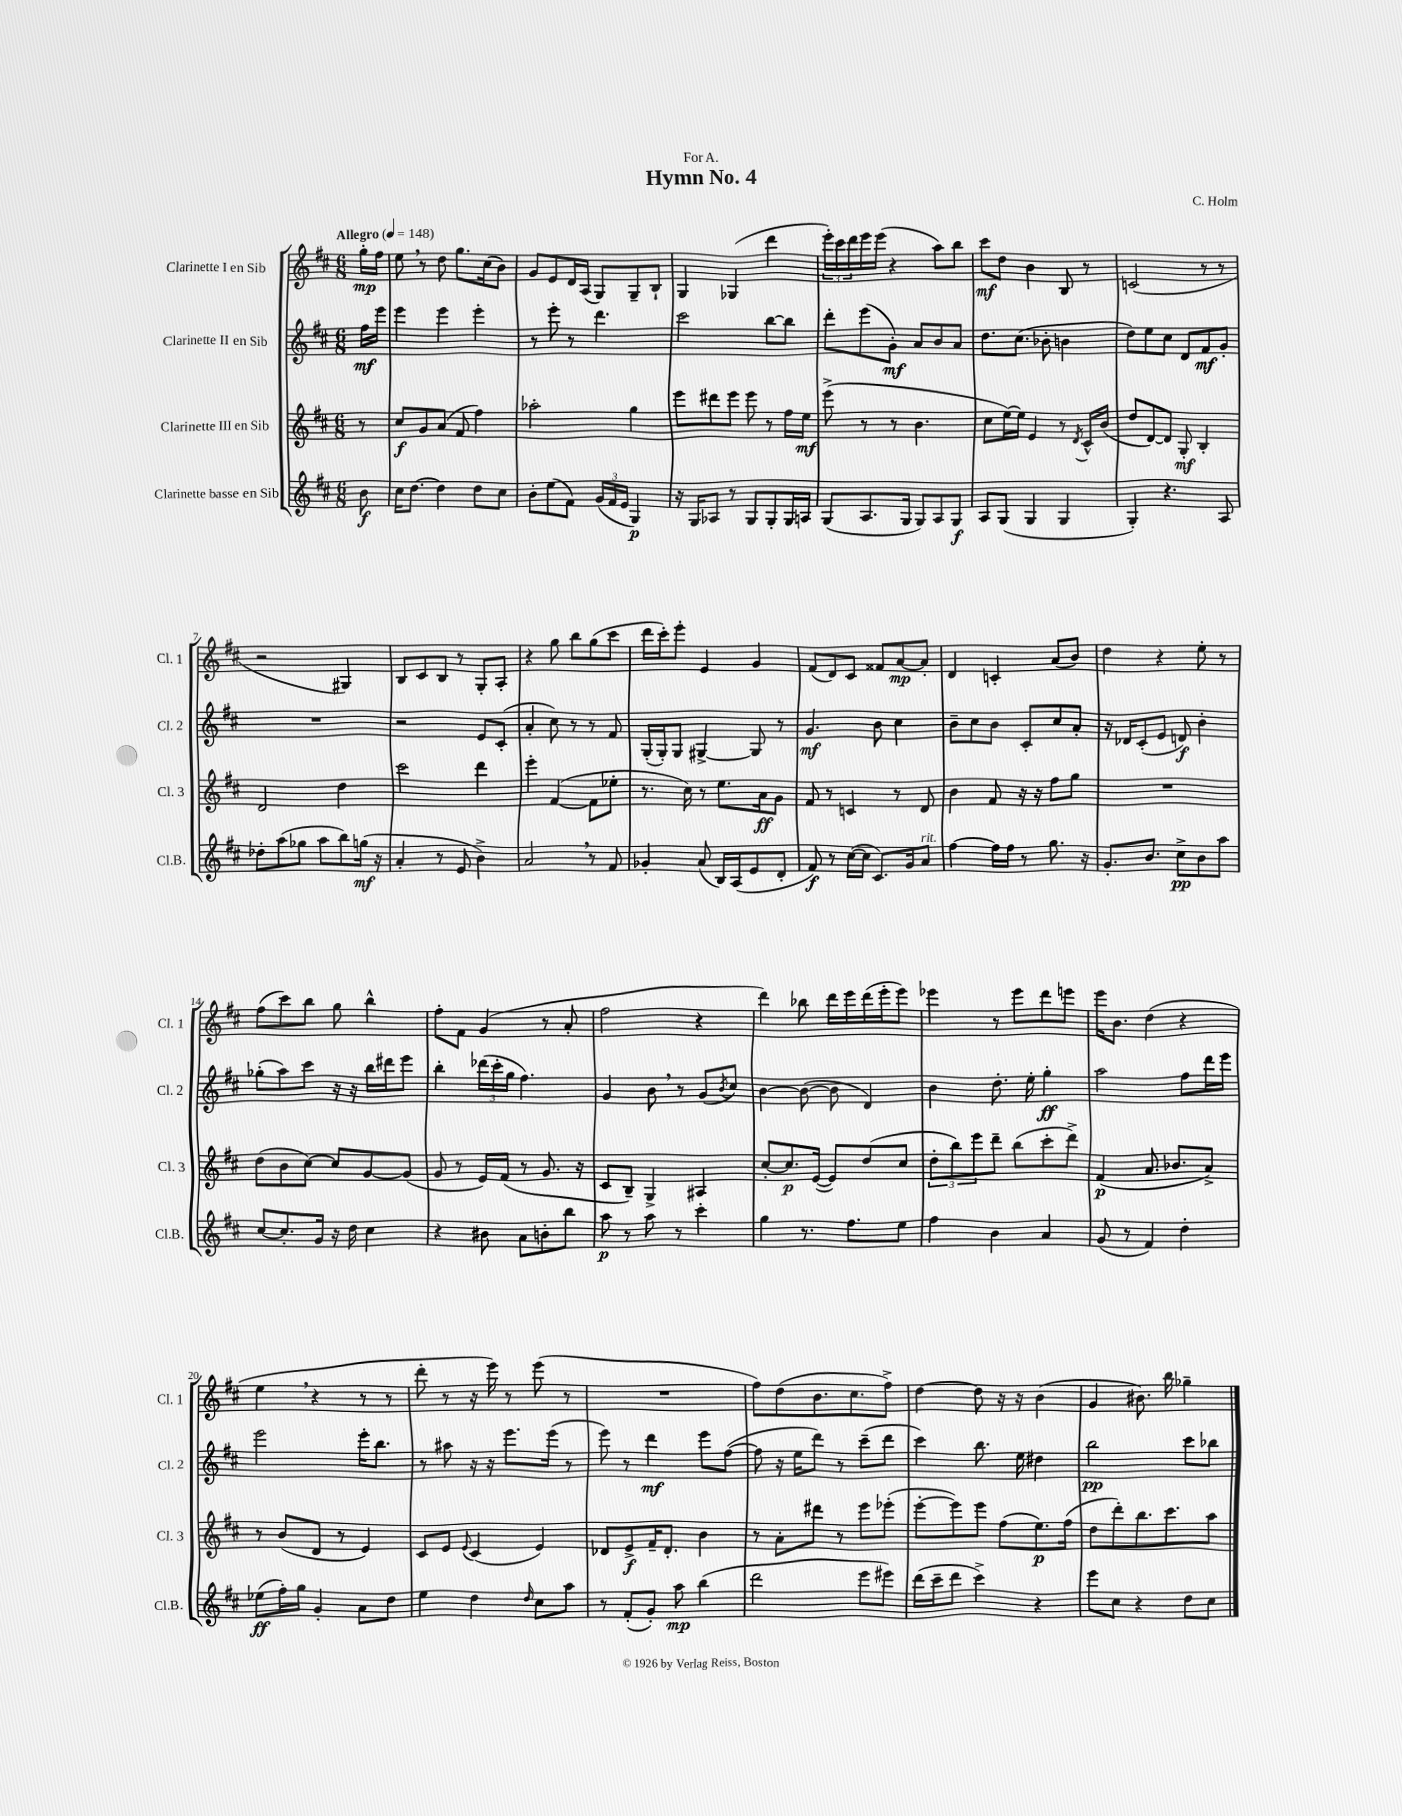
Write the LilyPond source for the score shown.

\header { title = "Hymn No. 4" composer = "C. Holm" dedication = "For A." }
<<
\new StaffGroup <<
\new Staff = "s0" \with { instrumentName = "Clarinette I en Sib" shortInstrumentName = "Cl. 1" } {
    \clef treble \key d \major \numericTimeSignature \time 6/8 \partial 8 \tempo "Allegro" 4 = 148
    g''16-.\mp fis''16 |
    e''8 \breathe r8 d''8 g''8. cis''16( b'8) |
    g'8 e'8 d'16 a16( g8) g8-- b8-! |
    g4 ges4( d'''4 |
    \tuplet 3/2 { e'''16-.) cis'''16 d'''16 } e'''16 e'''16( r4 a''8) b''8 |
    cis'''8\mf d''8 b'4 b8 r8 |
    c'2( r8 r8 |
    r2 gis4) |
    b8 cis'8 b8 r8 g8-. a8-. |
    r4 g''8 b''8 g''8( cis'''8 |
    d'''16 cis'''16-.) e'''8-. e'4 g'4 |
    fis'8( d'8) cis'8 fisis'8 a'8~\mp a'8-. |
    d'4 c'4-. a'8( b'8) |
    d''4 r4 e''8-. r8 |
    fis''8( cis'''8) b''8 g''8 b''4-^ |
    fis''8-. fis'8 g'4( r8 a'8-. |
    fis''2 r4 |
    d'''4) bes''8 d'''16 e'''16 d'''16( e'''16-. e'''8) |
    ees'''4 r8 ees'''8 d'''8 e'''8 |
    e'''16 b'8. d''4( r4 |
    e''4 \breathe r4 r8 r8 |
    d'''8-. r8 r16 e'''16) r8 e'''8( r8 |
    R2. |
    fis''8) d''8( b'8. cis''8. fis''8->) |
    d''4~ d''8 r16 r16 b'4( |
    g'4 bis'8.) b''16 ges''4-- \bar "|." |
}
\new Staff = "s1" \with { instrumentName = "Clarinette II en Sib" shortInstrumentName = "Cl. 2" } {
    \clef treble \key d \major \numericTimeSignature \time 6/8 \partial 8
    fis''16\mf e'''16 |
    e'''4 e'''4 e'''4-. |
    r8 e'''8-. r8 d'''4. |
    cis'''2 b''8~ b''8 |
    d'''8-. e'''8( g'8-.\mf) a'8 b'8 a'8 |
    d''8. cis''8.( bes'8-. b'4 |
    d''8) e''8 cis''8 d'8 fis'8\mf g'8-. |
    R2. |
    r2 e'8 cis'8-.( |
    a'4-. cis''8) r8 r8 fis'8 |
    g16-.( g16-.) g8 gis4~-> gis8 r8 |
    g'4.\mf b'8 cis''4 |
    b'8-- cis''8 b'8 cis'8-. cis''8 a'8-. |
    r16 des'16 cis'8-.( e'8 d'8\f) b'4-. |
    ges''8-.( a''8) cis'''8 r16 r16 b''16 dis'''16 e'''8 |
    b''4-. \tuplet 3/2 { des'''16( cis'''16-. g''16 } fis''4.) |
    g'4 b'8 \breathe r8 g'8( \acciaccatura { b'8 } cis''8) |
    b'4~ b'8~( b'8 d'4) |
    b'4 d''8.-. e''16-. g''4-.\ff |
    a''2 fis''8 d'''16 e'''16 |
    e'''2 e'''16-. b''8. |
    r8 ais''8 r16 r16 e'''8. e'''16( r8 |
    e'''8) r8 d'''4\mf e'''8 fis''8~( |
    fis''8 r16 e''16 d'''8) r8 cis'''8--( d'''8 |
    cis'''4) b''8. e''16 dis''4 |
    b''2\pp cis'''8 bes''8 \bar "|." |
}
\new Staff = "s2" \with { instrumentName = "Clarinette III en Sib" shortInstrumentName = "Cl. 3" } {
    \clef treble \key d \major \numericTimeSignature \time 6/8 \partial 8
    r8 |
    cis''8\f g'8 a'8( fis'8 fis''4) |
    aes''2-. g''4 |
    e'''8 dis'''8 e'''8 e'''8 r8 fis''16 e''16\mf |
    e'''8->( r8 r8 b'4. |
    cis''8 e''16~) e''16 e'4 r8 \acciaccatura { d'8 } cis'16-^ b'16( |
    d''8 d'8~) d'8 g8-.\mf b4-. |
    d'2 d''4 |
    cis'''2 d'''4 |
    e'''4-. fis'4~( fis'8 ees''8-. |
    r8. cis''16) r8 e''8. a'16\ff g'8 |
    fis'8 r8 c'4 r8 d'8 |
    b'4 fis'8 r16 r16 fis''8 g''8 |
    R2. |
    d''8( b'8 cis''8~) cis''8 g'8~ g'8( |
    g'8 r8 e'16) fis'16( r8 g'8. r16 |
    cis'8 b8--) g4-> ais4 |
    cis''8~-. cis''8.\p e'16~( e'8) d''8( cis''8 |
    \tuplet 3/2 { d''8-. b''8) e'''8 } d'''8-- b''8( cis'''8-. d'''8->) |
    fis'4\p( a'8. bes'8. a'8->) |
    r8 b'8( d'8 r8 e'4) |
    cis'8 e'8 \appoggiatura { e'8 } cis'4( e'4) |
    des'8 e'8->\f fis'16-- des'8.-. b'4 |
    r8 a'8-. dis'''8 r8 e'''8 ees'''8-.( |
    e'''8~-. e'''8) e'''8 fis''8( e''8.\p) fis''16( |
    d''8 d'''8-.) b''8. cis'''8. a''8 \bar "|." |
}
\new Staff = "s3" \with { instrumentName = "Clarinette basse en Sib" shortInstrumentName = "Cl.B." } {
    \clef treble \key d \major \numericTimeSignature \time 6/8 \partial 8
    b'8\f |
    cis''16 d''8.~ d''4 d''8 cis''8 |
    b'8-. e''8( fis'8) \tuplet 3/2 { g'16( fis'16 e'16 } g4\p) |
    r16 g16 aes8 r8 g8 g8-. g16 a16 |
    g8( a8. g16 g8) a8 g8\f |
    a8 g8( g4 g4 |
    g4-.) r4. a8 |
    des''8-. a''8( ges''8 a''8 b''8) g''16\mf( r16 |
    a'4-. r8 e'8 b'4->) |
    a'2 \breathe r8 fis'8 |
    ges'4-. a'8( b16) a16( e'8 d'8-. |
    fis'8\f) r8 cis''16~( cis''16 cis'8.) g'16 a'8^\markup { \italic "rit." } |
    fis''4~ fis''16 fis''16 r8 g''8. r16 |
    g'8.-. b'8. cis''8->\pp b'8 a''8 |
    cis''8~ cis''8.-. g'16 r16 d''16 cis''4 |
    r4 bis'8 a'8 b'8-. b''8 |
    a''8\p r8 a''8 r8 cis'''4-. |
    g''4 r8. fis''8. e''8 |
    fis''4 b'4 a'4 |
    g'8( r8 fis'4) d''4-. |
    ees''8\ff( fis''16-.) g''16 g'4-. a'8 d''8 |
    e''4 d''4 \grace { d''16 } cis''8 a''8 |
    r8 fis'8-.( g'8-.) a''8\mp b''4( |
    d'''2 e'''8 eis'''8) |
    d'''16( cis'''16-- d'''8 cis'''4->) r4 |
    e'''8 cis''8 r4 d''8 cis''8 \bar "|." |
}
>>
>>
